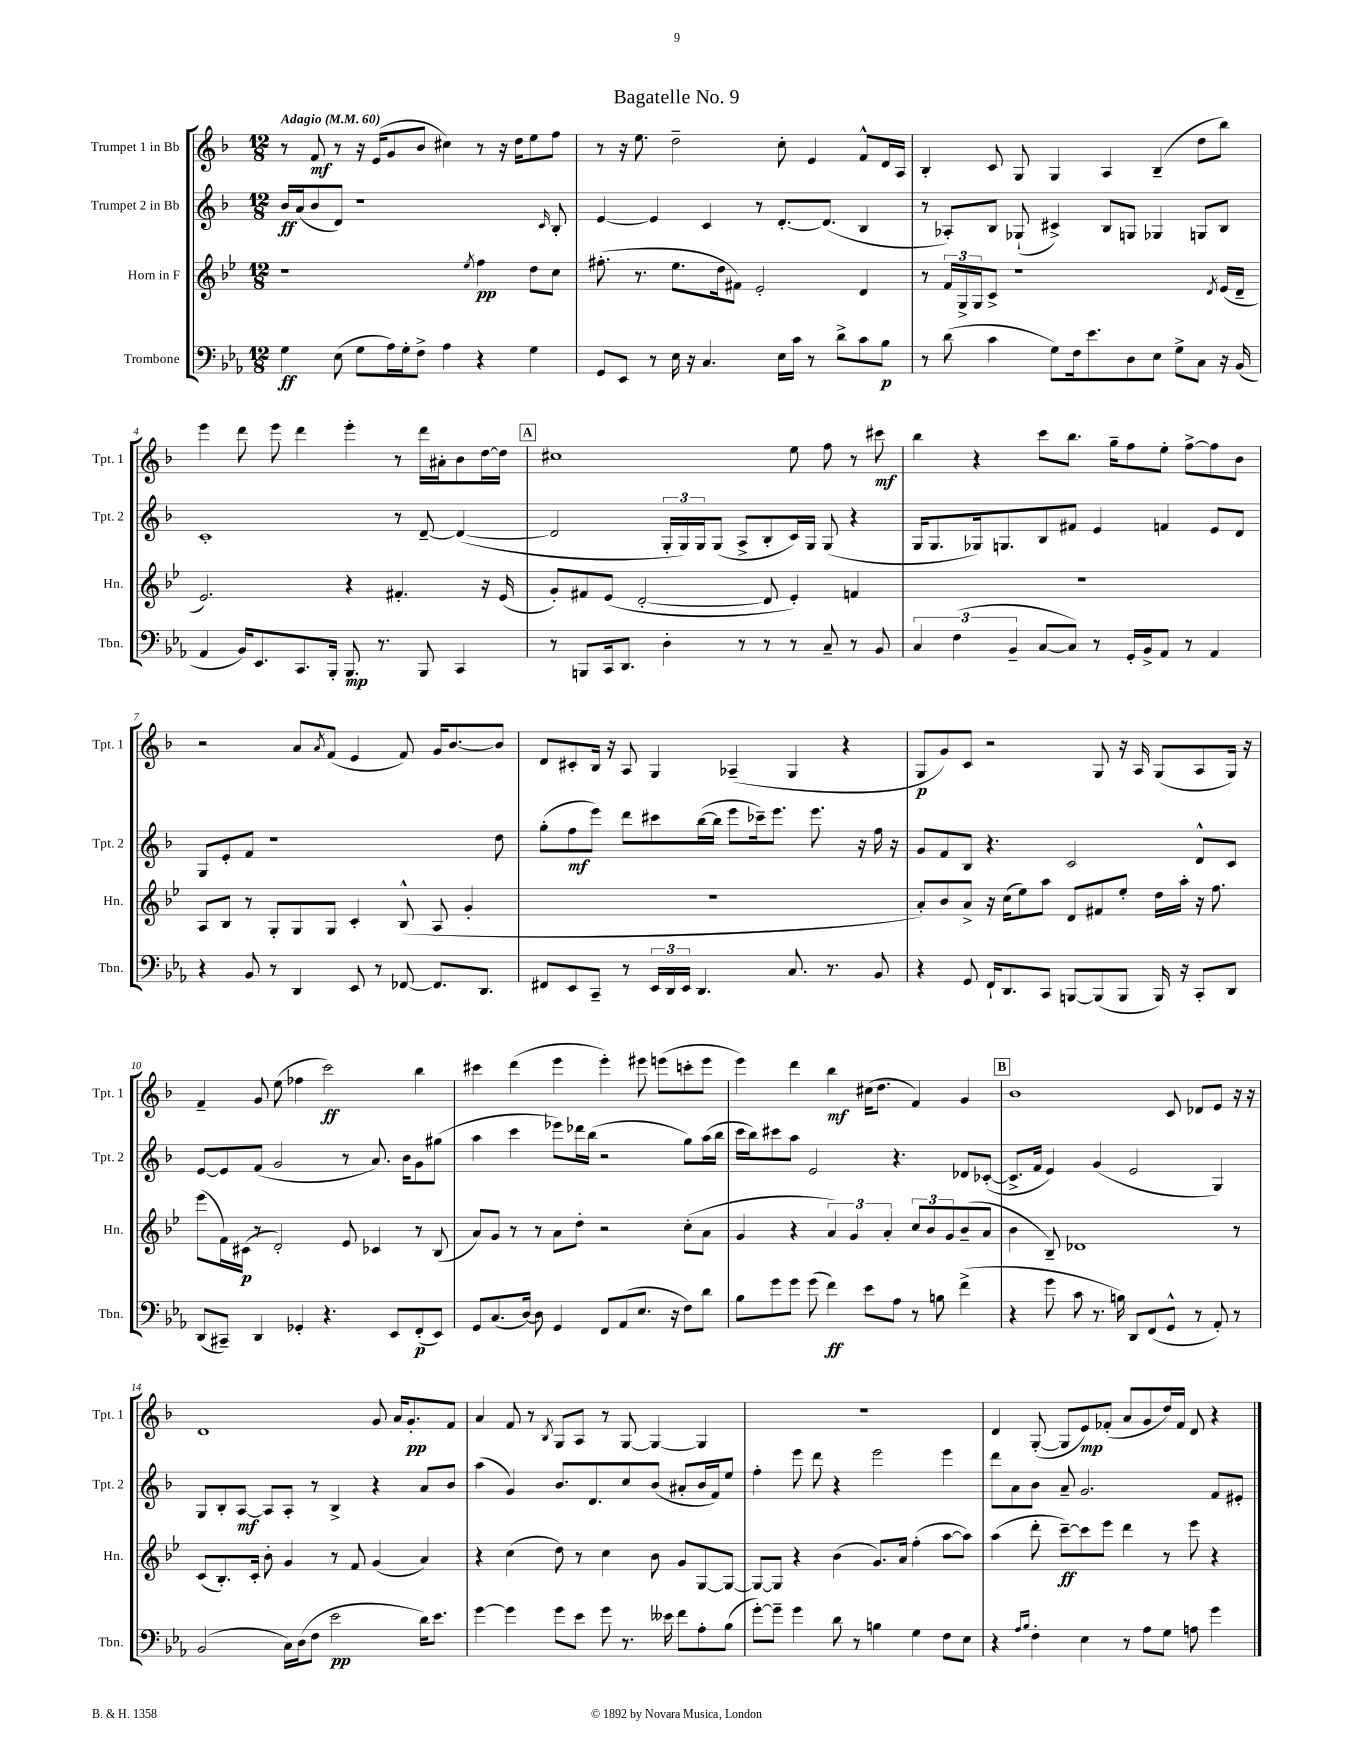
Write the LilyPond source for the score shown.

\header { title = "Bagatelle No. 9" }
<<
\new StaffGroup <<
\new Staff = "s0" \with { instrumentName = "Trumpet 1 in Bb" shortInstrumentName = "Tpt. 1" } {
    \clef treble \key f \major \numericTimeSignature \time 12/8 \tempo "Adagio" 4 = 60
    r8 f'8\mf r8 r16 e'16( g'8 bes'8 cis''4) r8 r16 d''16 e''8 f''8 |
    r8 r16 e''8. d''2-- c''8-. e'4 f'8-^ d'16 a16 |
    bes4-. c'8 g8 g4 a4 bes4--( d''8 bes''8) |
    e'''4 d'''8 e'''8 d'''4 e'''4-. r8 d'''16 ais'16-. bes'8 d''16~ d''16 |
    \mark \markup { \box "A" } cis''1 e''8 f''8 r8 cis'''8\mf |
    bes''4 r4 c'''8 bes''8. g''16-- f''8 e''8-. f''8~-> f''8 bes'8 |
    r2 a'8 \acciaccatura { a'8 } f'8( e'4 f'8) g'16 bes'8.~ bes'8 |
    d'8 cis'8-. bes16 r16 a8 g4 aes4--( g4 r4 |
    g8\p g'8) c'8 r2 g8 r16 a16 g8( a8 g16) r16 |
    f'4-- g'8 e''8( fes''4 c'''2\ff) bes''4 |
    cis'''4 d'''4( e'''4 e'''4-.) eis'''8 e'''8( c'''8-. e'''8 |
    e'''4) d'''4 bes''4\mf cis''16( d''8. f'4) g'4 |
    \mark \markup { \box "B" } bes'1 c'8 des'8 e'8 r16 r16 |
    d'1 g'8 a'16 g'8.-.\pp f'8 |
    a'4 f'8 r8 \acciaccatura { bes8 } g8 a8 r8 g8~ g4~ g4 |
    r1. |
    d'4 g8~-.( g8 e'8\mp) fes'8-.( a'8 g'8 d''16) fes'16 d'8 r4 \bar "|." |
}
\new Staff = "s1" \with { instrumentName = "Trumpet 2 in Bb" shortInstrumentName = "Tpt. 2" } {
    \clef treble \key f \major \numericTimeSignature \time 12/8
    bes'16\ff a'16( bes'8 d'8) r1 \grace { c'16 } bes8-. |
    e'4~ e'4 c'4 r8 d'8.~-. d'8.( bes4 |
    r8 aes8-.) bes8 ges8-!( cis'4->) bes8 g8 ges4 g8 bes8 |
    c'1-. r8 d'8~-- d'4~( |
    \mark \markup { \box "A" } d'2 \tuplet 3/2 { g16-. g16) g16 } g8( a8-> bes8-. c'16) g16 g8( r4 |
    g16 g8. ges16) g8. bes8 fis'8 e'4 f'4 e'8 d'8 |
    g8 e'8-. f'8 r1 d''8 |
    g''8-.( f''8\mf e'''8) d'''8 cis'''8 bes''16~( bes''16 e'''8 ces'''16--) e'''8. e'''8. r16 f''16 r16 |
    g'8 f'8 bes8 r4. c'2 d'8-^ c'8 |
    e'8~ e'8 f'8( g'2 r8 a'8.) bes'16 g'8 gis''8( |
    a''4 c'''4 ees'''8) des'''16 bes''16( r2 g''8) a''16( bes''16 |
    c'''16 bes''16) cis'''8 a''8 e'2 r4. des'8 ces'8~-.( |
    \mark \markup { \box "B" } ces'8.-> f'16 e'4) g'4( e'2 g4) |
    g8 bes8-. a8~\mf a8 a8-. r8 bes4-> r4 a'8 bes'8 |
    a''4( g'4) bes'8. d'8. c''8 bes'8( ais'8-. bes'16 f'16) e''8 |
    f''4-. e'''8 d'''8 r4 e'''2 e'''4 |
    d'''8 a'8 bes'8 a'8-- g'2. f'8 eis'8-. \bar "|." |
}
\new Staff = "s2" \with { instrumentName = "Horn in F" shortInstrumentName = "Hn." } {
    \clef treble \key bes \major \numericTimeSignature \time 12/8
    r1 \acciaccatura { ees''8 } f''4\pp d''8 c''8 |
    fis''8.-.( r8. ees''8. d''16 fis'8) ees'2-. d'4 |
    r8 \tuplet 3/2 { f'16 g16-> g16 } c'8-> r1 \acciaccatura { d'8 } ees'16( d'16-- |
    ees'2.) r4 fis'4.-. r16 ees'16( |
    \mark \markup { \box "A" } g'8-.) fis'8 ees'8( d'2~-. d'8 ees'4-.) f'4 |
    R1. |
    a8 bes8 r8 g8-. g8 g8 c'4-. bes8-^( a8 g'4-. |
    R1. |
    a'8-.) bes'8 a'8-> r16 c''16( ees''8) a''8 d'8 fis'8 ees''8-. d''16 a''16-. r16 f''8. |
    ees'''8( f'16) cis'16\p( r8 d'2-.) ees'8 ces'4 r8 bes8( |
    a'8) g'8 r8 r8 a'8 d''8-. r2 c''8-.( a'8 |
    g'4 r4 \tuplet 3/2 { a'4) g'4 a'4-. } \tuplet 3/2 { c''8 bes'8 g'8 } bes'8--( a'8 |
    \mark \markup { \box "B" } bes'4 bes8--) des'1 r8 |
    c'8( bes8.-.) c'16-. bes'8-. g'4 r8 f'8 g'4( a'4) |
    r4 c''4( d''8) r8 c''4 bes'8 g'8 g8~ g8~ |
    g8~ g8 r4 bes'4( g'8.) a'16 f''4-.( a''8~ a''8) |
    a''4( d'''8-. c'''8~--\ff) c'''8 ees'''8 d'''4 r8 ees'''8 r4 \bar "|." |
}
\new Staff = "s3" \with { instrumentName = "Trombone" shortInstrumentName = "Tbn." } {
    \clef bass \key ees \major \numericTimeSignature \time 12/8
    g4\ff ees8( g8 aes16) g16-. f8-> aes4 r4 g4 |
    g,8 ees,8 r8 ees16 r16 c4. ees16 c'16 r8 d'8-> c'8 bes8\p |
    r8 d'8( c'4 g8) f16 ees'8. d8 ees8 g8-> c8 r16 bes,16( |
    aes,4 bes,16) ees,8. c,8. bes,,16-. bes,,8.\mp r8. bes,,8 c,4 |
    \mark \markup { \box "A" } r8 b,,8 c,16 d,8. d4-. r8 r8 r8 c8-- r8 bes,8 |
    \tuplet 3/2 { c4 f4( bes,4-- } c8~ c8) r8 g,16-. bes,16-> aes,8 r8 aes,4 |
    r4 bes,8 r8 d,4 ees,8 r8 fes,8~ fes,8. d,8. |
    fis,8 ees,8 c,8-- r8 \tuplet 3/2 { ees,16 d,16 ees,16 } d,4. c8. r8. bes,8 |
    r4 g,8 f,16-! d,8. c,8 b,,8~ b,,8( b,,8 b,,16) r16 c,8-. d,8 |
    d,8( cis,8--) d,4 ges,4-. r4. ees,8 f,8-.\p( ees,8) |
    g,8 c8.( d16~) d8 g,4 f,8 aes,8( ees8. r16 f8) d'8 |
    bes8 g'8 g'8 g'8( f'4\ff) ees'8 aes8 r8 b8 f'4->( |
    \mark \markup { \box "B" } r4 g'8 c'8 r8. b16) d,8 f,8( g,8-^ r8 aes,8-.) r8 |
    bes,2( c16) d16( f8 ees'2\pp d'16) ees'8. |
    g'4~ g'4 g'8 ees'8 g'8 r8. eeses'16 f'8 aes8-. bes8( |
    g'8~-.) g'8-- g'4 d'8 r8 b4 g4 f8 ees8 |
    r4 \grace { aes16 bes16 } f4-. ees4 r8 aes8 g8 a8 g'4 \bar "|." |
}
>>
>>
